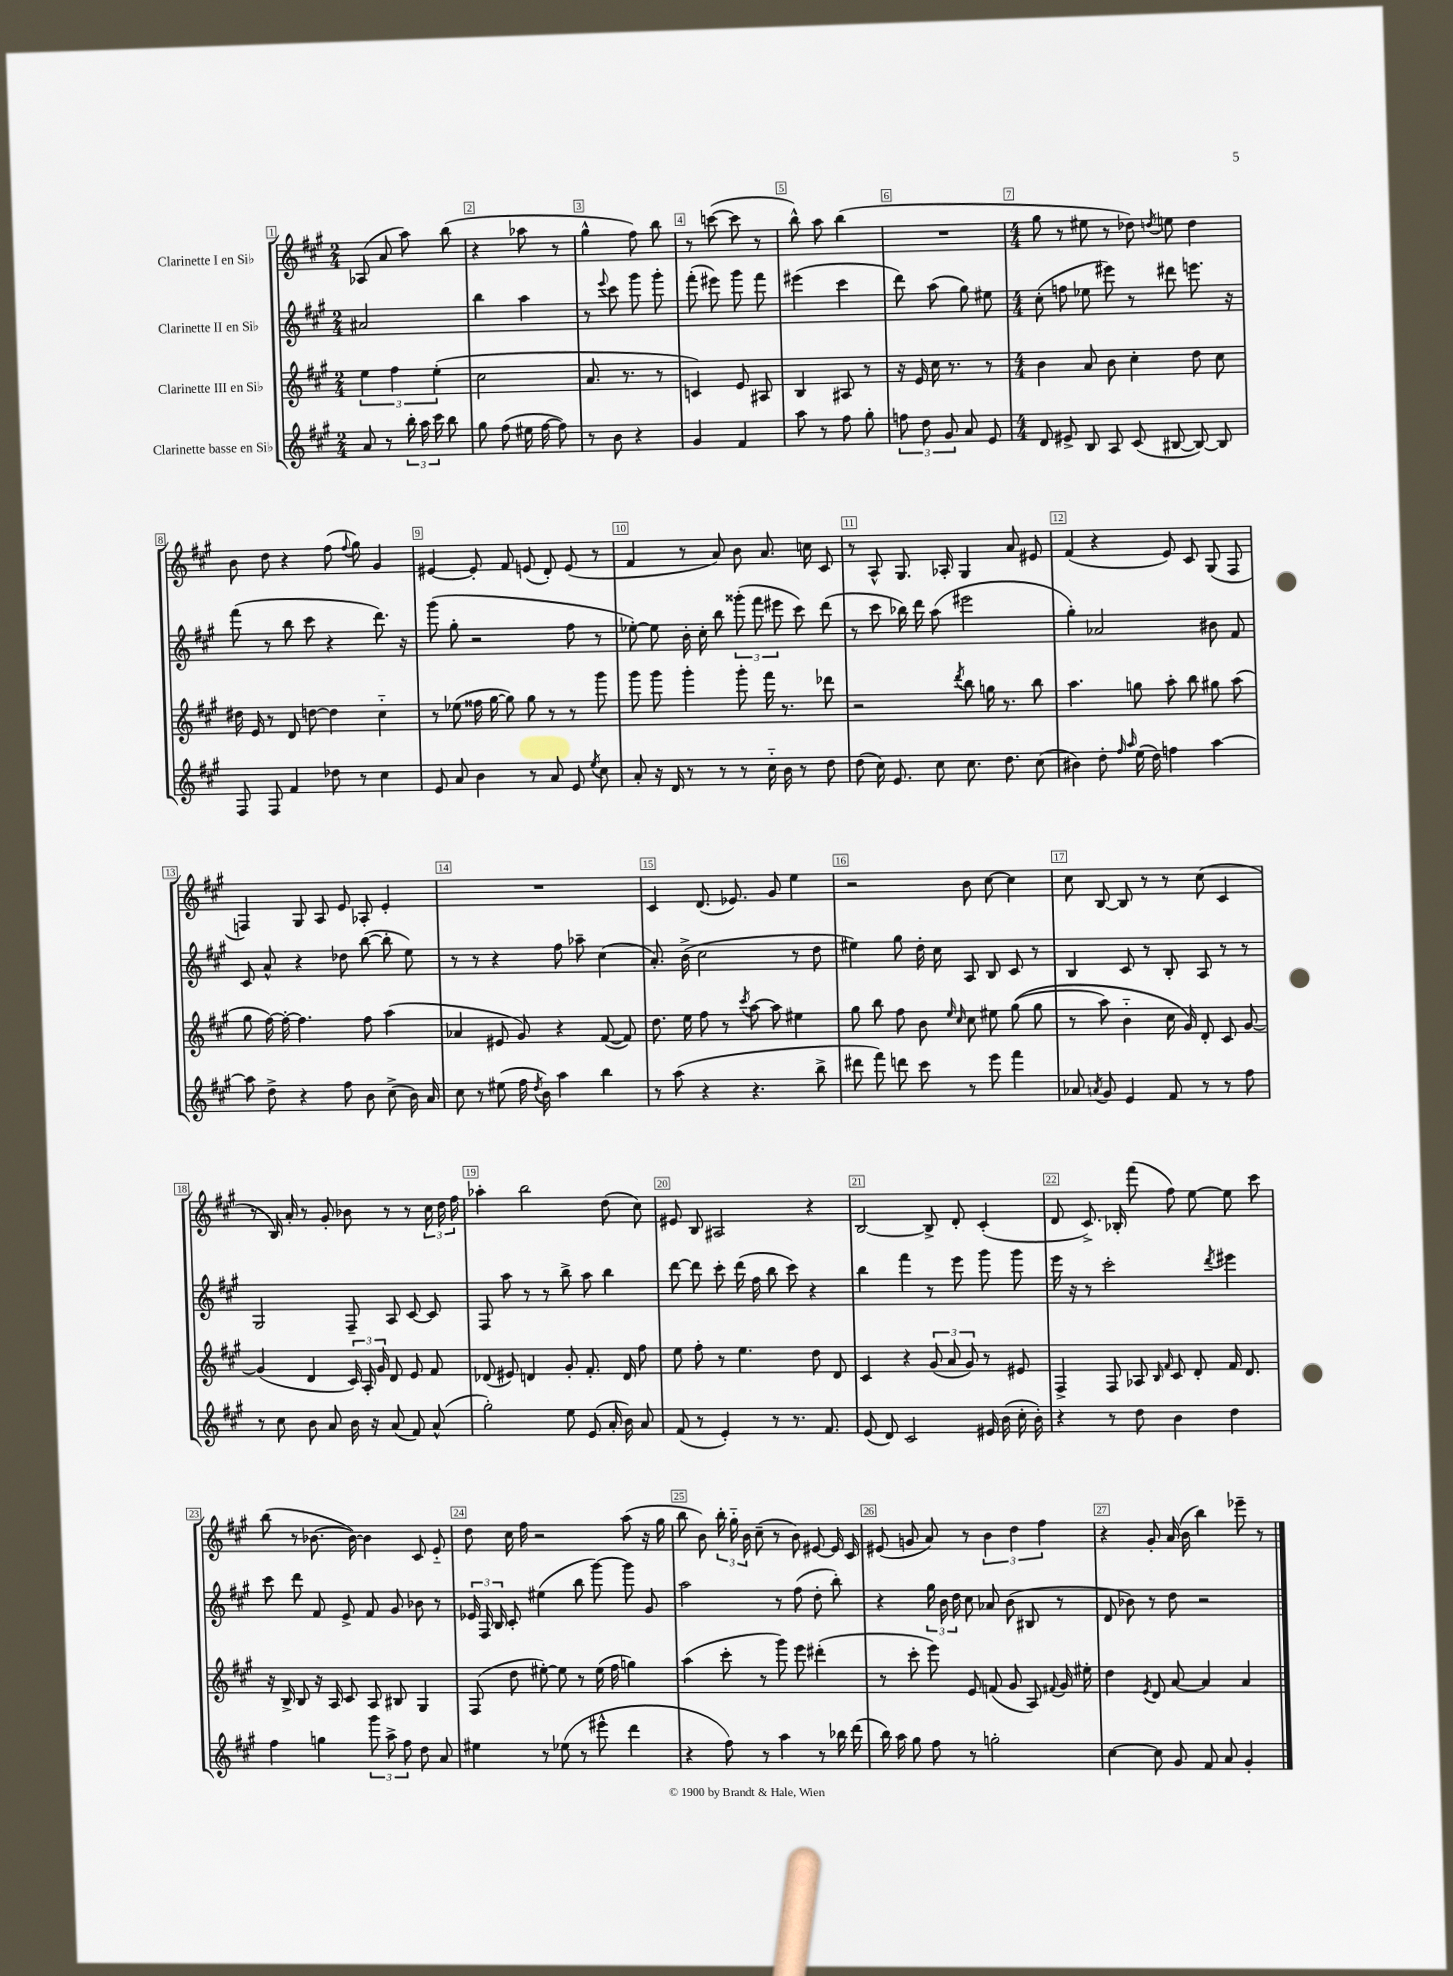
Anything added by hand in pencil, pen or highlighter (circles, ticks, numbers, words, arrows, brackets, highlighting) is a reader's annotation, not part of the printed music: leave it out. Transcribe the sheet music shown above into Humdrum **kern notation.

**kern	**kern	**kern	**kern
*staff4	*staff3	*staff2	*staff1
*clefG2	*clefG2	*clefG2	*clefG2
*k[f#c#g#]	*k[f#c#g#]	*k[f#c#g#]	*k[f#c#g#]
*M2/4	*M2/4	*M2/4	*M2/4
8a/	6ee\	2a#/	(8A-/
8r	.	.	8a/
.	6ff#\	.	.
24bb'\	.	.	8aa\)
24aa\	.	.	.
24ccc#\	(6ee'\	.	.
8bb\	.	.	(8bb\
=	=	=	=
8gg#\	2cc#\	4bb\	4r
(8ff#\	.	.	.
16ee#\	.	4aa\	8aa-\
[16ff#\	.	.	.
8ff#\])	.	.	8r
=	=	=	=
8r	8.a/	8r	4gg#^^\
.	.	8qqeee/	.
8b\	.	8ccc#\	.
.	8.r	.	.
4r	.	8ggg#\	8ff#\)
.	8r	8ggg#'\	8bb\
=	=	=	=
4g#/	4c/)	(8fff#'\	8r
.	.	8eee#\)	([8ccc\
4f#/	8e/	8ggg#\	8ccc\]
.	8A#/	8fff#\	8r
=	=	=	=
8aa\	4B/	(4eee#\	8bb^^\)
8r	.	.	8aa\
8ff#\	8A#/	4ccc#\	(4bb\
8gg#'\	8r	.	.
=	=	=	=
12ff\	16r	8ddd\)	2r
.	16e/	.	.
12dd\	.	.	.
.	16cc#\	(8aa\	.
12g#/	.	.	.
.	8.r	.	.
8a/	.	8gg#\)	.
8e/	8r	8ee#\	.
=	=	=	=
*M4/4	*M4/4	*M4/4	*M4/4
8d/	4b\	(8cc#'\	8gg#\
8e#^/	.	8ff\	8r
8B/	8a/	8ee-\	8ee#\
8A/	8b\	8eee#\)	8r
(8c#/	4cc#'\	8r	8dd-\)
.	.	.	8qdd/
[8B#/	.	8ddd#\	8ee\
8B#/_)	8dd\	8.eee\	4dd\
8B#/]	8cc#\	.	.
.	.	16r	.
=	=	=	=
8F#/	16dd#\	(8fff#\	8b\
.	16e/	.	.
8F#/	8r	8r	8dd\
4f#/	8d/	8bb\	4r
.	[8dd\	8ccc#\	.
8dd-\	4dd\]	4r	(8ff#\
.	.	.	8qqff#/
8r	.	.	8gg#\)
4cc#\	4cc#'~\	8.ddd\)	4g#/
.	.	16r	.
=	=	=	=
8e/	8r	(8ggg#\	[4e#/
8a/	(8ee-\	8gg#'\	.
4b\	16ff##\	2r	8e#'/]
.	[16gg#\	.	.
.	8gg#\])	.	8f#/
8r	8gg#\	.	(8e/
8a/	8r	.	8d'/)
8e/	8r	8ff#\	(8e/
8qee/	.	.	.
8cc#\	8ggg#\	8r	8r
=	=	=	=
8a'/	8ggg#\	[8ee-'\)	4f#/
16r	8ggg#\	8ee-\]	.
16d/	.	.	.
8r	4ggg#'\	16b'\	8r
.	.	16cc#'\	.
8r	.	8bb\	8a/)
8r	8ggg#'\	(12ggg##'\	8b\
.	.	12fff#\	.
16cc#'~\	16fff#\	.	8.a/
.	.	12eee#\	.
16b\	8.r	.	.
8r	.	8ccc#\)	.
.	.	.	16cc\
8dd\	8ddd-\	(8ddd\	8c#/
=	=	=	=
(8dd\	2r	8r	8r
16cc#\)	.	8ccc#\	8A^^/
8.e/	.	.	.
.	.	16bb-\)	8.G#/
.	.	16ddd\	.
8cc#\	.	(8aa\	.
.	.	.	16A-'/
.	8qddd/	.	.
8.cc#\	8bb\	2eee#\	4G#/
.	16gg\	.	.
8.dd\	8.r	.	.
.	.	.	8a/
(8cc#\	8bb\	.	8e#/
=	=	=	=
4b#\)	4.aa\	4gg#'\)	(4f#/
8dd'\	.	2a-/	4r
16qqff#/	.	.	.
16qqaa/	.	.	.
(16ee\	8gg\	.	.
16dd\)	.	.	.
4ff\	8aa'\	.	8e/)
.	8bb\	.	8c#/
[4aa\	8gg#\	8b#\	(8G#/
.	(8aa\	8f#/	8F#/
=	=	=	=
8aa\]	8gg#\	8c#/	4F/)
8dd^\	[16ff#\)	8a^^/	.
.	16ff#'\_	.	.
4r	4.ff#\]	4r	8G#/
.	.	.	8A/
8ff#\	.	8dd-\	8e/
8b\	8ff#\	([8bb\	8A-'/
(8cc#^\	(4aa\	8bb'\]	4e'/
16b\)	.	8ee\)	.
16a/	.	.	.
=	=	=	=
8cc#\	4a-/	8r	1r
8r	.	8r	.
(8ee#\	8e#/	4r	.
16ff#\	8g#/)	.	.
8qdd/	.	.	.
16b\)	.	.	.
4aa\	4r	8ff#\	.
.	.	8aa-~\	.
4bb\	([8f#/	(4cc#\	.
.	8f#/])	.	.
=	=	=	=
8r	8.dd\	8.a'/)	4c#/
(8aa\	.	.	.
.	16ee\	(16b^\	.
4r	8ff#\	2cc#\	(8.d/
.	8r	.	.
.	.	.	8.e-/)
.	8qccc#/	.	.
4.r	[8aa\	.	.
.	8aa\]	.	8g#/
.	4ee#\	8r	4ee\
8bb^\	.	8dd\	.
=	=	=	=
8ddd#\	8gg#\	4ee#\)	2r
8fff#\)	8bb\	.	.
8ddd\	8ff#\	8gg#\	.
8ccc#\	8b\	16dd'\	.
.	.	16cc#\	.
.	16qqee/	.	.
.	16qqcc#/	.	.
8r	8cc#\	8A/	8b\
8eee\	8ee#\	8B/	[8cc#\
4fff#\	&((8gg#\	8c#/	4cc#\]
.	8gg#\	8r	.
=	=	=	=
8a-/	8r	4B/	8cc#\
8qa/	.	.	.
8g#/	8aa\)	.	[8B/
4e/	4b'~\	8c#/	8B/]
.	.	8r	8r
8f#/	16cc#\	8B'/	8r
.	16g#/&)	.	.
8r	8d'/	8A/	(8cc#\
8r	8c#/	8r	4c#/
8ff#\	[8g#/	8r	.
=	=	=	=
8r	(4g#/]	2G#/	8r
8cc#\	.	.	16B/)
.	.	.	16a'/
8b\	4d/	.	8r
8a/	.	.	8g#'/
16b\	24c#/)	8F#~/	8b-\
.	24A'/	.	.
16r	.	.	.
.	24g#/	.	.
(8a/	8d/	8A/	8r
8f#/)	8e/	[8c#/	8r
(8a^^/	8f#/	8c#/]	24cc#\
.	.	.	24dd\
.	.	.	24ff#\
=	=	=	=
2gg#'\)	(8d-/	8F#/	4aa-'\
.	8e#/)	8aa\	.
.	4d/	8r	2bb\
.	.	8r	.
8ee\	8g#'/	8bb^\	.
(8e/	8.f#'/	8aa\	.
16a'/	.	4bb\	(8dd\
16b\)	16d/	.	.
8a/	8ff#\	.	8cc#\)
=	=	=	=
(8f#/	8ee\	[8ddd\	8e#/
8r	8ff#'\	8ddd\]	8B/
4e'/)	8r	8ccc#'\	2A#/
.	4.ee\	(16ddd\	.
.	.	16ff#\	.
8r	.	8bb\	.
8.r	.	8ccc#\)	.
.	8dd\	4r	4r
8.f#/	.	.	.
.	8d/	.	.
=	=	=	=
(8e/	4c#/	4bb\	[2B/
8d/)	.	.	.
2c#/	4r	4fff#\	.
.	(12g#/	8r	8B^/]
.	12a/	.	.
.	.	8eee\	8d'/
.	12g#/)	.	.
16e#/	8r	8ggg#\	(4c#'/
(16b\	.	.	.
16cc#'\	8e#/	8ggg#\	.
16b'\)	.	.	.
=	=	=	=
4r	4F#^/	16eee\	8d/
.	.	16r	.
.	.	8r	8.c#^/)
8r	8F#/	2ccc#'\	.
.	.	.	16B-'/
8dd\	8A-/	.	(8fff#\
.	16qqB/	.	.
.	16qqf#/	.	.
4b\	8c#/	.	8ff#\)
.	8d'/	.	[8ee\
.	.	8qddd/	.
4dd\	16f#/	4eee#\	8ee\]
.	8.d/	.	.
.	.	.	8ccc#\
=	=	=	=
4ff#\	16r	8ccc#\	(8bb\
.	16B^/	.	.
.	8B/	8ddd\	8r
4gg\	16r	8f#/	[8.b-\
.	16A/	.	.
.	8c#/	8e^/	.
.	.	.	16b-\_)
12ggg#\	8A/	8f#/	4b-\]
12aa^\	.	.	.
.	8B#/	8g#/	.
12ff#\	.	.	.
8dd\	4G#/	8b-\	8c#/
8a/	.	8r	8e'~/
=	=	=	=
4ee#\	(8F#/	24e-/	8dd\
.	.	24F#/	.
.	.	24B/	.
.	8dd\	8c#'/	16cc#\
.	.	.	16ff#\
8r	[8ee#'\)	(4ee#\	2r
(8ee-\	8ee#\]	.	.
8r	8r	8bb\	.
8eee#^^\	(16ee#\	[8ggg#\)	.
.	16ff#\	.	.
4ddd\	4gg\)	8ggg#\]	(8aa\
.	.	8g#/	16r
.	.	.	16gg#\
=	=	=	=
4r	(4aa\	2aa\	8bb\
.	.	.	8b\)
8ff#\)	8ccc#'\	.	24bb'\
.	.	.	24gg#'~\
.	.	.	24b\
8r	8r	.	(8cc#~\
4aa\	8ggg#\)	8r	8r
.	8eee\	(8ff#\	8b\)
8r	(4ddd#'\	8dd'\	[8e#/
16bb-\	.	8bb'\)	16e#/]
(16ddd\	.	.	16c#/
=	=	=	=
16bb\)	8r	4r	(8e#/
16aa\	.	.	.
8gg#\	8ccc#'\	.	8g/
8ff#\	8eee\)	24gg#\	8a/)
.	.	24b\	.
.	.	24dd\	.
8r	8e/	8cc#\	8r
2gg'\	(8f/	8a-/	6b\
.	8g#/	(8b\	.
.	.	.	6dd\
.	8A/)	8B#/	.
.	.	.	6ff#\
.	8qqf#/	.	.
.	16g#/	8r	.
.	16ee#'\	.	.
=	=	=	=
[4cc#\	4dd\	8d/	4r
.	.	8b-\)	.
.	8qe/	.	.
8cc#\]	8d/	8r	8g#'/
8g#/	[8a/	8dd\	(16a/
.	.	.	16b\
8f#/	4a/]	2r	4bb\)
8a/	.	.	.
4g#'/	4a/	.	8eee-~\
.	.	.	8r
==	==	==	==
*-	*-	*-	*-
